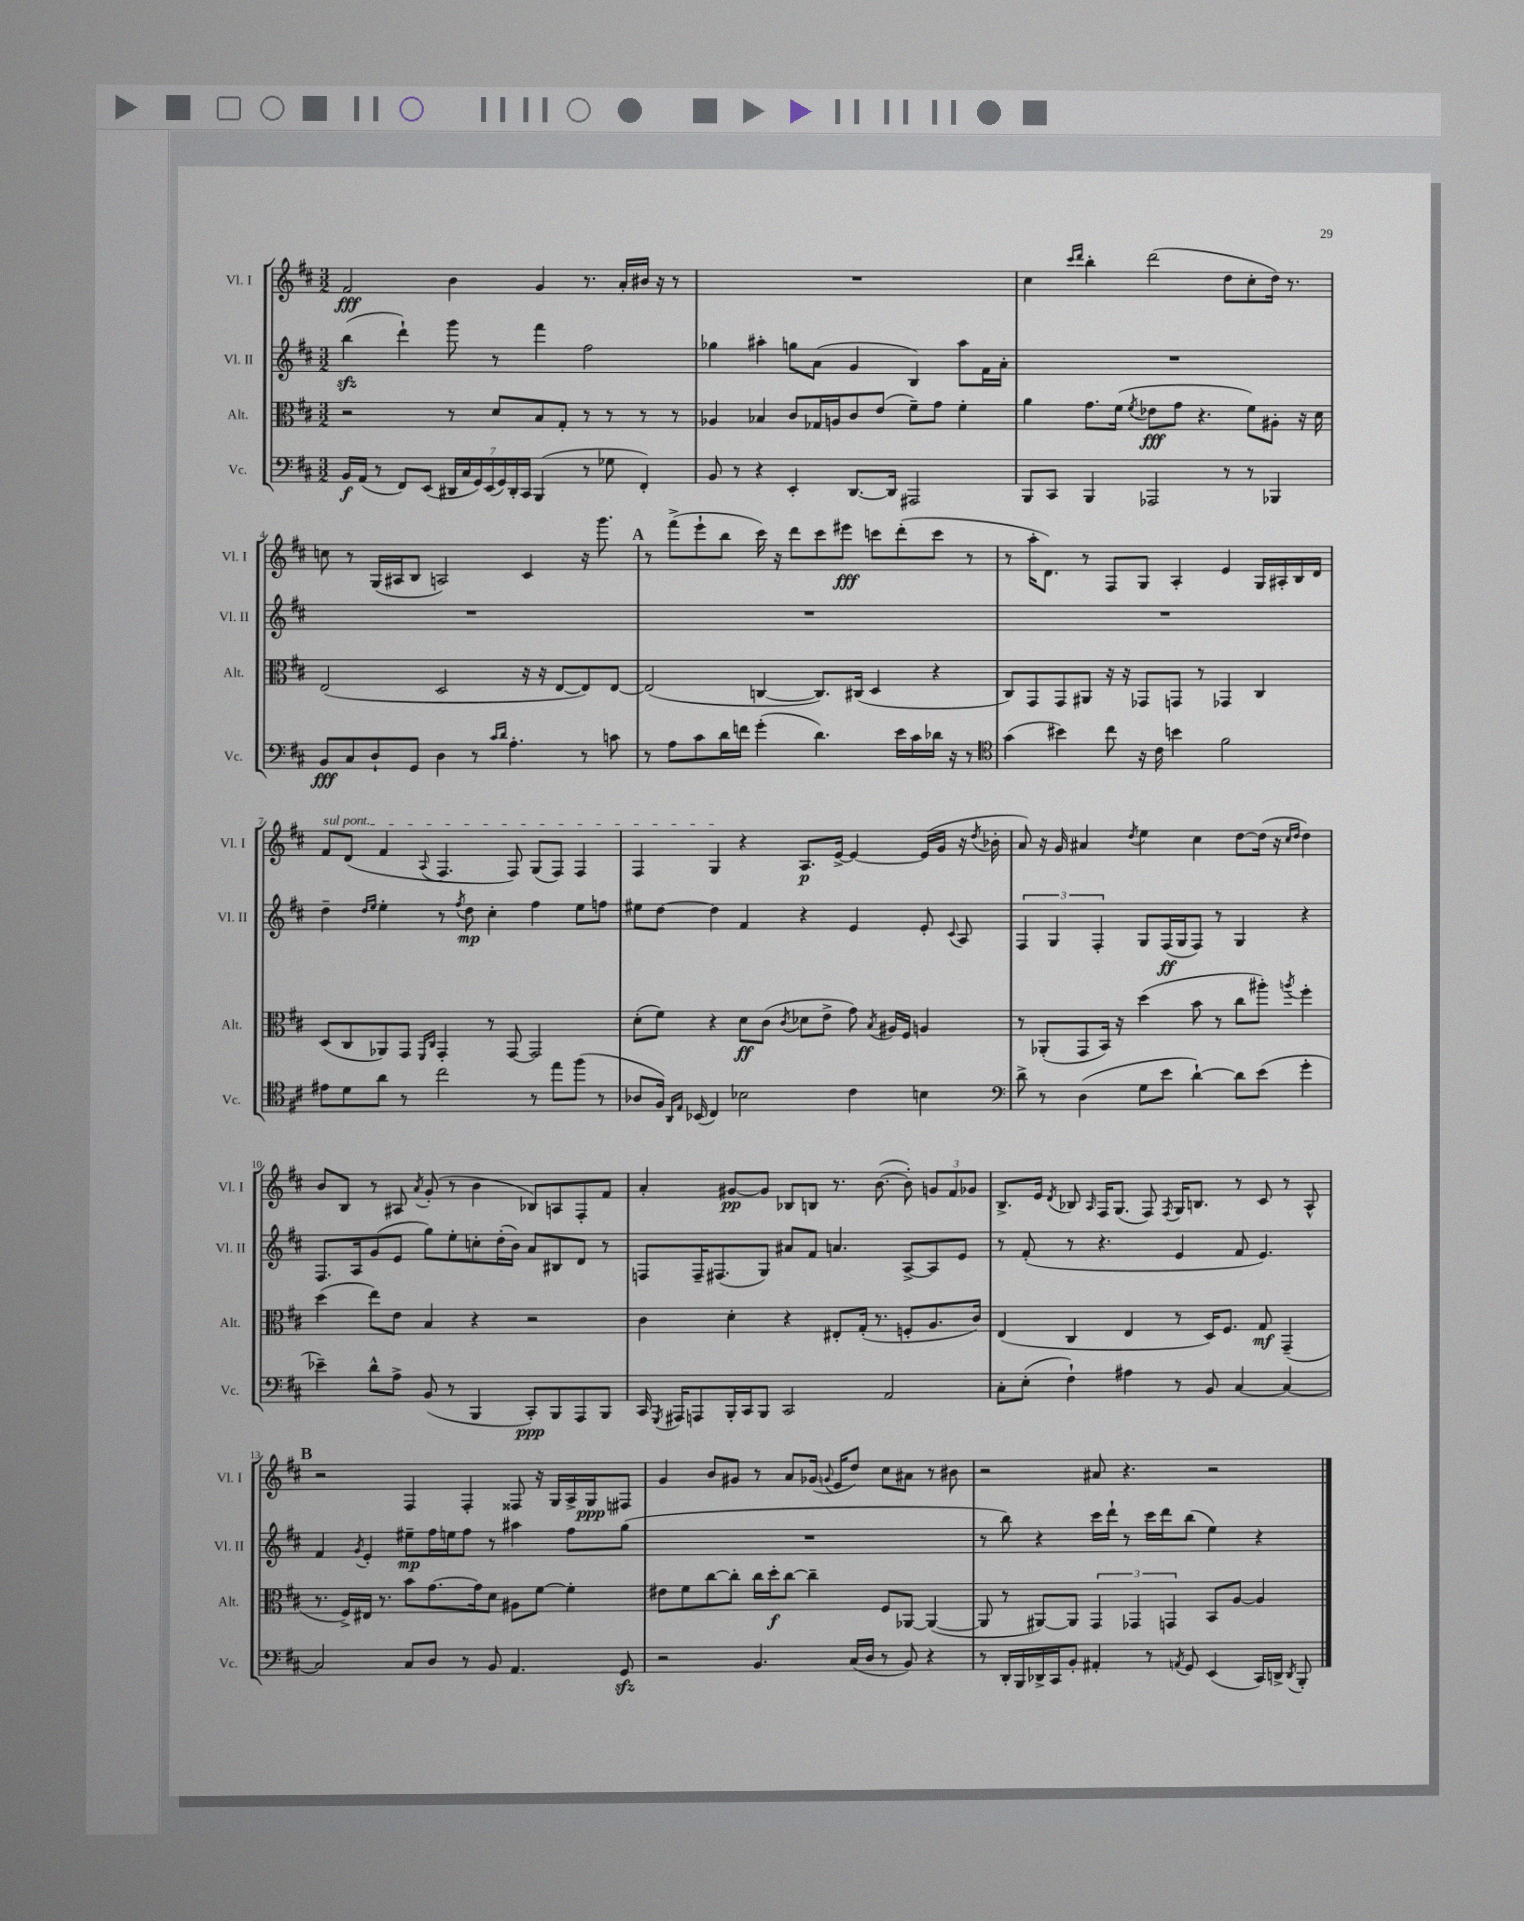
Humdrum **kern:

**kern	**dynam	**kern	**dynam	**kern	**dynam	**kern	**dynam
*part4	*part4	*part3	*part3	*part2	*part2	*part1	*part1
*staff4	*staff4	*staff3	*staff3	*staff2	*staff2	*staff1	*staff1
*I"Vc.	*	*I"Alt.	*	*I"Vl. II	*	*I"Vl. I	*
*I'Vc.	*	*I'Alt.	*	*I'Vl. II	*	*I'Vl. I	*
*clefF4	*	*clefC3	*	*clefG2	*	*clefG2	*
*k[f#c#]	*	*k[f#c#]	*	*k[f#c#]	*	*k[f#c#]	*
*M3/2	*	*M3/2	*	*M3/2	*	*M3/2	*
=1	=1	=1	=1	=1	=1	=1	=1
16BB/LL	f	2r	.	(4bbzz\	.	2f#/	fff
(16AA/JJ	.	.	.	.	.	.	.
8r	.	.	.	.	.	.	.
8FF#/L)	.	.	.	4ddd`\)	.	.	.
(8EE/J	.	.	.	.	.	.	.
28DD#X/LL	.	8r	.	8ggg\	.	4b\	.
28C#/	.	.	.	.	.	.	.
28GG/)	.	.	.	.	.	.	.
(28EE/	.	.	.	.	.	.	.
.	.	8d/L	.	8r	.	.	.
28GG/)	.	.	.	.	.	.	.
28DD#'/	.	.	.	.	.	.	.
28CC#/JJ	.	.	.	.	.	.	.
(4BBB/	.	8B/	.	4fff#\	.	4g/	.
.	.	8G'/J	.	.	.	.	.
8r	.	8r	.	2ff#\	.	8.r	.
8G-X\	.	8r	.	.	.	.	.
.	.	.	.	.	.	16a'/LL	.
4FF#'/)	.	8r	.	.	.	16b#X/JJ	.
.	.	.	.	.	.	16r	.
.	.	8r	.	.	.	8r	.
=2	=2	=2	=2	=2	=2	=2	=2
8BB/	.	4A-X/	.	4gg-X\	.	1.r	.
8r	.	.	.	.	.	.	.
4r	.	4B-X/	.	4aa#X'\	.	.	.
4EE'/	.	8c#/L	.	8ggn\L	.	.	.
.	.	16G-X/L	.	(8a\J	.	.	.
.	.	16An/J	.	.	.	.	.
[8.DD/L	.	8c#/	.	4g/	.	.	.
.	.	(8e/J	.	.	.	.	.
16DD/Jk]	.	.	.	.	.	.	.
2AAA#X/	.	8f#~\L)	.	4B/)	.	.	.
.	.	8g\J	.	.	.	.	.
.	.	4f#'\	.	8aa#\L	.	.	.
.	.	.	.	16f#\L	.	.	.
.	.	.	.	16a'\JJ	.	.	.
=3	=3	=3	=3	=3	=3	=3	=3
8BBB/L	.	4a\	.	1.r	.	4cc#\	.
8CC#/J	.	.	.	.	.	.	.
.	.	.	.	.	.	16qqccc#/LL	.
.	.	.	.	.	.	16qqddd/JJ	.
4BBB/	.	8.g\L	.	.	.	4bb'\	.
.	.	(16f#\Jk	.	.	.	.	.
.	.	8qf#/	.	.	.	.	.
2AAA-X/	.	8e-X\L	fff	.	.	(2ddd\	.
.	.	8g\J	.	.	.	.	.
.	.	4.r	.	.	.	.	.
8r	.	.	.	.	.	8dd\L	.
8r	.	8f#\L)	.	.	.	8cc#'\	.
4BBB-X/	.	8A#X'\J	.	.	.	16dd\Jk)	.
.	.	.	.	.	.	8.r	.
.	.	16r	.	.	.	.	.
.	.	16d\	.	.	.	.	.
!!LO:LB:g=z
=4	=4	=4	=4	=4	=4	=4	=4
8BB/L	fff	(2E/	.	1.r	.	8ccn\	.
8C#/	.	.	.	.	.	8r	.
8D`/	.	.	.	.	.	(16G/LL	.
.	.	.	.	.	.	16A#X/J	.
8GG/J	.	.	.	.	.	8B/J	.
4D\	.	2D/	.	.	.	2An/)	.
8r	.	.	.	.	.	.	.
16qqc#/LL	.	.	.	.	.	.	.
16qqd/JJ	.	.	.	.	.	.	.
4.A'\	.	.	.	.	.	.	.
.	.	16r	.	.	.	4c#/	.
.	.	16r	.	.	.	.	.
.	.	[8E/L	.	.	.	.	.
8r	.	8E/])	.	.	.	16r	.
.	.	.	.	.	.	8.ggg\	.
8cn\	.	[8E/J	.	.	.	.	.
!!LO:REH:place=s1:t=A
=5	=5	=5	=5	=5	=5	=5	=5
8r	.	(2E/]	.	1.r	.	8r	.
8A\L	.	.	.	.	.	(8fff#^\L	.
8c#\	.	.	.	.	.	8eee`\	.
16d\L	.	.	.	.	.	8bb\J	.
16fn\JJ	.	.	.	.	.	.	.
(4g'\	.	[4Cn/	.	.	.	16ccc#\)	.
.	.	.	.	.	.	16r	.
.	.	.	.	.	.	8ddd\L	.
4.d\)	.	8.C/L])	.	.	.	8ccc#\	.
.	.	.	.	.	.	8eee#X\J	fff
.	.	(16C#X/Jk	.	.	.	.	.
.	.	4D/	.	.	.	8cccn\L	.
16e\LL	.	.	.	.	.	(8ddd'\	.
16c#\	.	.	.	.	.	.	.
16d-X\JJ	.	4r	.	.	.	8ccc\J	.
16r	.	.	.	.	.	.	.
8r	.	.	.	.	.	8r	.
=6	=6	=6	=6	=6	=6	=6	=6
*clefC4	*	*	*	*	*	*	*
(4g\	.	8C#/L)	.	1.r	.	8r	.
.	.	8GG/	.	.	.	16aa'\KL	.
.	.	.	.	.	.	8.d\J)	.
4b#X\)	.	8GG/	.	.	.	.	.
.	.	8AA#X/J	.	.	.	8r	.
8cc#\	.	16r	.	.	.	8F#/L	.
.	.	16r	.	.	.	.	.
16r	.	8GG-X/L	.	.	.	8G/J	.
16c#\	.	.	.	.	.	.	.
4bn\	.	8GGn/J	.	.	.	4A'/	.
.	.	8r	.	.	.	.	.
2f#\	.	4GG-X/	.	.	.	4e/	.
.	.	4C#/	.	.	.	16G/LL	.
.	.	.	.	.	.	16A#X'/	.
.	.	.	.	.	.	16B/	.
.	.	.	.	.	.	16d/JJ	.
!!LO:LB:g=z
=7	=7	=7	=7	=7	=7	=7	=7
!	!	!	!	!	!	!LO:TX:a:i:t=sul pont.	!
8e#X\L	.	(8D/L	.	4dd~\	.	8f#/L	.
8d\	.	8C#/	.	.	.	(8d/J	.
.	.	.	.	16qqdd/LL	.	.	.
.	.	.	.	16qqee/JJ	.	.	.
8a\J	.	8AA-X/)	.	4ee'\	.	4f#/	.
8r	.	8GG/J	.	.	.	.	.
.	.	16qqFF#/LL	.	.	.	.	.
.	.	16qqC#/JJ	.	.	.	8qqA/	.
2cc#\	.	4GG'/	.	8r	.	4.F#/	.
.	.	.	.	8qff#/	.	.	.
.	.	.	.	8dd\	mp	.	.
.	.	8r	.	4cc#'\	.	.	.
.	.	[8GG/	.	.	.	8F#/)	.
8r	.	2GG/]	.	4ff#\	.	(8G/L	.
8ee\L	.	.	.	.	.	8F#/J)	.
(8ff#\J	.	.	.	8ee\L	.	4F#/	.
8r	.	.	.	8ffn\J	.	.	.
=8	=8	=8	=8	=8	=8	=8	=8
8A-X/L	.	(8d'\L	.	8ee#X\L	.	4F#/	.
16F#/Jk)	.	8f#\J)	.	[8dd\J	.	.	.
16qqAA/LL	.	.	.	.	.	.	.
16qqE/JJ	.	.	.	.	.	.	.
(16BB-X/	.	.	.	.	.	.	.
4C#/)	.	4r	.	4dd\]	.	4G/	.
2B-X\	.	8d\L	ff	4f#/	.	4r	.
.	.	(8c#\J	.	.	.	.	.
.	.	8qc#/	.	.	.	.	.
.	.	8d-X\L	.	4r	.	8.A/L	p
.	.	8e^\J	.	.	.	.	.
.	.	.	.	.	.	[16e^/Jk	.
4c#\	.	8g\)	.	4e/	.	4e/_	.
.	.	8qB/	.	.	.	.	.
.	.	16A#X/LL	.	.	.	.	.
.	.	16F#/JJ	.	.	.	.	.
4Bn\	.	4An/	.	8e'/	.	(16e/LL]	.
.	.	.	.	.	.	16g/JJ	.
.	.	.	.	8qqc#/	.	.	.
.	.	.	.	8A/	.	16r	.
.	.	.	.	.	.	8qdd/	.
.	.	.	.	.	.	16b-X'\	.
=9	=9	=9	=9	=9	=9	=9	=9
*clefF4	*	*	*	*	*	*	*
8d^\	.	8r	.	6F#/	.	8a/)	.
8r	.	(8AA-X'/L	.	.	.	16r	.
.	.	.	.	6G/	.	.	.
.	.	.	.	.	.	16g/	.
(4D\	.	8GG/	.	.	.	4a#X/	.
.	.	.	.	6F#'/	.	.	.
.	.	16BB/Jk)	.	.	.	.	.
.	.	16r	.	.	.	.	.
.	.	.	.	.	.	8qdd/	.
8G\L	.	(4dd\	.	8G/L	.	4ee\	.
8e\J	.	.	.	(16F#/L	ff	.	.
.	.	.	.	16G/J	.	.	.
[4d`\)	.	8b\	.	8F#/J)	.	4cc#\	.
.	.	8r	.	8r	.	.	.
8d\L]	.	8cc#\L	.	4G/	.	[8dd\L	.
(8e\J	.	8aa#X'\J)	.	.	.	(16dd\Jk]	.
.	.	.	.	.	.	16r	.
.	.	.	.	.	.	16qqcc#/LL	.
.	.	8qaan/	.	.	.	16qqdd/JJ	.
4g'\	.	4ff#'\	.	4r	.	4dd\)	.
!!LO:LB:g=z
=10	=10	=10	=10	=10	=10	=10	=10
4e-X~\)	.	(4dd\	.	8.F#/L	.	8b/L	.
.	.	.	.	.	.	8B/J	.
.	.	.	.	16A/k	.	.	.
8d^^\L	.	8ee\L)	.	(8g/	.	8r	.
8A^\J	.	8e\J	.	8e/J	.	8A#X/	.
.	.	.	.	.	.	8qa/	.
(8BB/	.	4B/	.	8gg\L)	.	(8g'/	.
8r	.	.	.	8ee'\	.	8r	.
4BBB/	.	4r	.	8ccn'\	.	4b\	.
.	.	.	.	(16dd'\L	.	.	.
.	.	.	.	16b\JJ)	.	.	.
8CC#'/L)	ppp	2r	.	8a/L	.	8B-X/L)	.
8BBB/	.	.	.	8B#X/	.	8An/	.
8AAA/	.	.	.	8d/J	.	8F#'/	.
8BBB/J	.	.	.	8r	.	8f#/J	.
=11	=11	=11	=11	=11	=11	=11	=11
16CC#/	.	4c#\	.	8Fn/L	.	4a'/	.
8qGGG/	.	.	.	.	.	.	.
16AAA#X/KL	.	.	.	.	.	.	.
8AAAn/	.	.	.	16F~/K	.	.	.
.	.	.	.	(8.F#X/	.	.	.
16BBB'/L	.	4d'\	.	.	.	[8g#X/L	pp
16CC#/J	.	.	.	.	.	.	.
8BBB/J	.	.	.	8G/J)	.	8g#/J]	.
2CC#/	.	4r	.	8a#X/L	.	8B-X/L	.
.	.	.	.	8f#/J	.	8Bn/J	.
.	.	8E#X'/L	.	4.an/	.	8.r	.
.	.	(16G'/Jk	.	.	.	.	.
.	.	8.r	.	.	.	([8.b\	.
2AA/	.	.	.	.	.	.	.
.	.	8Fn'/L	.	[8A^/L	.	8b'\])	.
.	.	8.A/	.	8A/]	.	12gn/L	.
.	.	.	.	.	.	12f#/	.
.	.	.	.	8e/J	.	.	.
.	.	.	.	.	.	12g-X/J	.
.	.	16c#/Jk)	.	.	.	.	.
=12	=12	=12	=12	=12	=12	=12	=12
8C#'\L	.	(4E/	.	8r	.	8.B^/L	.
(8E'\J	.	.	.	(8f#'/	.	.	.
.	.	.	.	.	.	16e/Jk	.
.	.	.	.	.	.	8qd/	.
4F#`\)	.	4C#/	.	8r	.	8B-X/	.
.	.	.	.	.	.	16qqA/	.
.	.	.	.	4.r	.	16F#/KL	.
.	.	.	.	.	.	(8.G/J	.
4A#X\	.	4E/	.	.	.	.	.
.	.	.	.	.	.	8F#/)	.
.	.	.	.	.	.	8qF#/	.
8r	.	8r	.	4e/	.	16G/KL	.
.	.	.	.	.	.	8.Bn/J	.
8BB/	.	16D/KL)	.	.	.	.	.
.	.	8.F#/J	.	.	.	.	.
[4C#/	.	.	.	8f#/	.	8r	.
.	.	8G/	mf	4.e/)	.	8c#/	.
4C#/_	.	(4GG~/	.	.	.	8r	.
.	.	.	.	.	.	8A^^/	.
!!LO:LB:g=z
!!LO:REH:place=s1:t=B
=13	=13	=13	=13	=13	=13	=13	=13
2C#/]	.	8.r	.	4f#/	.	2r	.
.	.	16F#^/LL)	.	.	.	.	.
.	.	.	.	8qg/	.	.	.
.	.	16E#X/JJ	.	4e'/	.	.	.
.	.	8.r	.	.	.	.	.
8C#/L	.	8b\L	.	8ee#X~\L	mp	4F#/	.
8D/J	.	[8.g\	.	16ff#\L	.	.	.
.	.	.	.	16een\J	.	.	.
8r	.	.	.	8ff#\J	.	4F#'/	.
.	.	16g\k]	.	.	.	.	.
8BB/	.	8d\J	.	8r	.	.	.
4.AA/	.	8A#X\L	.	4aa#X\	.	8F##X/	.
.	.	[8f#\J	.	.	.	16r	.
.	.	.	.	.	.	16G/LL	.
.	.	4f#'\]	.	8ff#\L	.	16A^/	.
.	.	.	.	.	.	16G/J	ppp
8GGzz/	.	.	.	(8gg\J	.	8F#X/J	.
=14	=14	=14	=14	=14	=14	=14	=14
2r	.	8e#X\L	.	1.r	.	4g/	.
.	.	8f#\	.	.	.	.	.
.	.	[8cc#\	.	.	.	8b/L	.
.	.	8cc#'\J]	.	.	.	8g#X/J	.
4.BB/	.	16cc#\LL	.	.	.	8r	.
.	.	16dd'\J	f	.	.	.	.
.	.	[8cc#\J	.	.	.	8a/L	.
.	.	4cc#~\]	.	.	.	(16g-X/Jk	.
.	.	.	.	.	.	8qqgn/	.
.	.	.	.	.	.	16e/KL	.
(16C#/LL	.	.	.	.	.	8dd/J)	.
16D/JJ	.	.	.	.	.	.	.
8r	.	8F#/L	.	.	.	8cc#\L	.
8BB/)	.	[8AA-X/J	.	.	.	8a#X\J	.
4r	.	(4AA-/_	.	.	.	8r	.
.	.	.	.	.	.	8b#X\	.
=15	=15	=15	=15	=15	=15	=15	=15
8r	.	8AA-/]	.	8r	.	2r	.
16DD'/LL	.	8r	.	8bb\)	.	.	.
16BBB/	.	.	.	.	.	.	.
16DD-X^/	.	[8AA#X/L)	.	4r	.	.	.
16CC#/J	.	.	.	.	.	.	.
8BB'/J	.	8AA#/J]	.	.	.	.	.
4AA#X'/	.	6GG/	.	16ccc#\LL	.	8a#X/	.
.	.	.	.	16ddd`\JJ	.	.	.
.	.	.	.	8r	.	4.r	.
.	.	6GG-X/	.	.	.	.	.
8r	.	.	.	16ccc#\LL	.	.	.
.	.	.	.	16ddd\J	.	.	.
.	.	6GGn/	.	.	.	.	.
8qAAn/	.	.	.	.	.	.	.
8GG/	.	.	.	(8bb\J	.	.	.
(4EE/	.	8BB/L	.	4ee\)	.	2r	.
.	.	[8A/J	.	.	.	.	.
16CC#/LL)	.	4A/]	.	4r	.	.	.
16DDn^/JJ	.	.	.	.	.	.	.
8qDD/	.	.	.	.	.	.	.
8BBB'/	.	.	.	.	.	.	.
==	==	==	==	==	==	==	==
*-	*-	*-	*-	*-	*-	*-	*-
